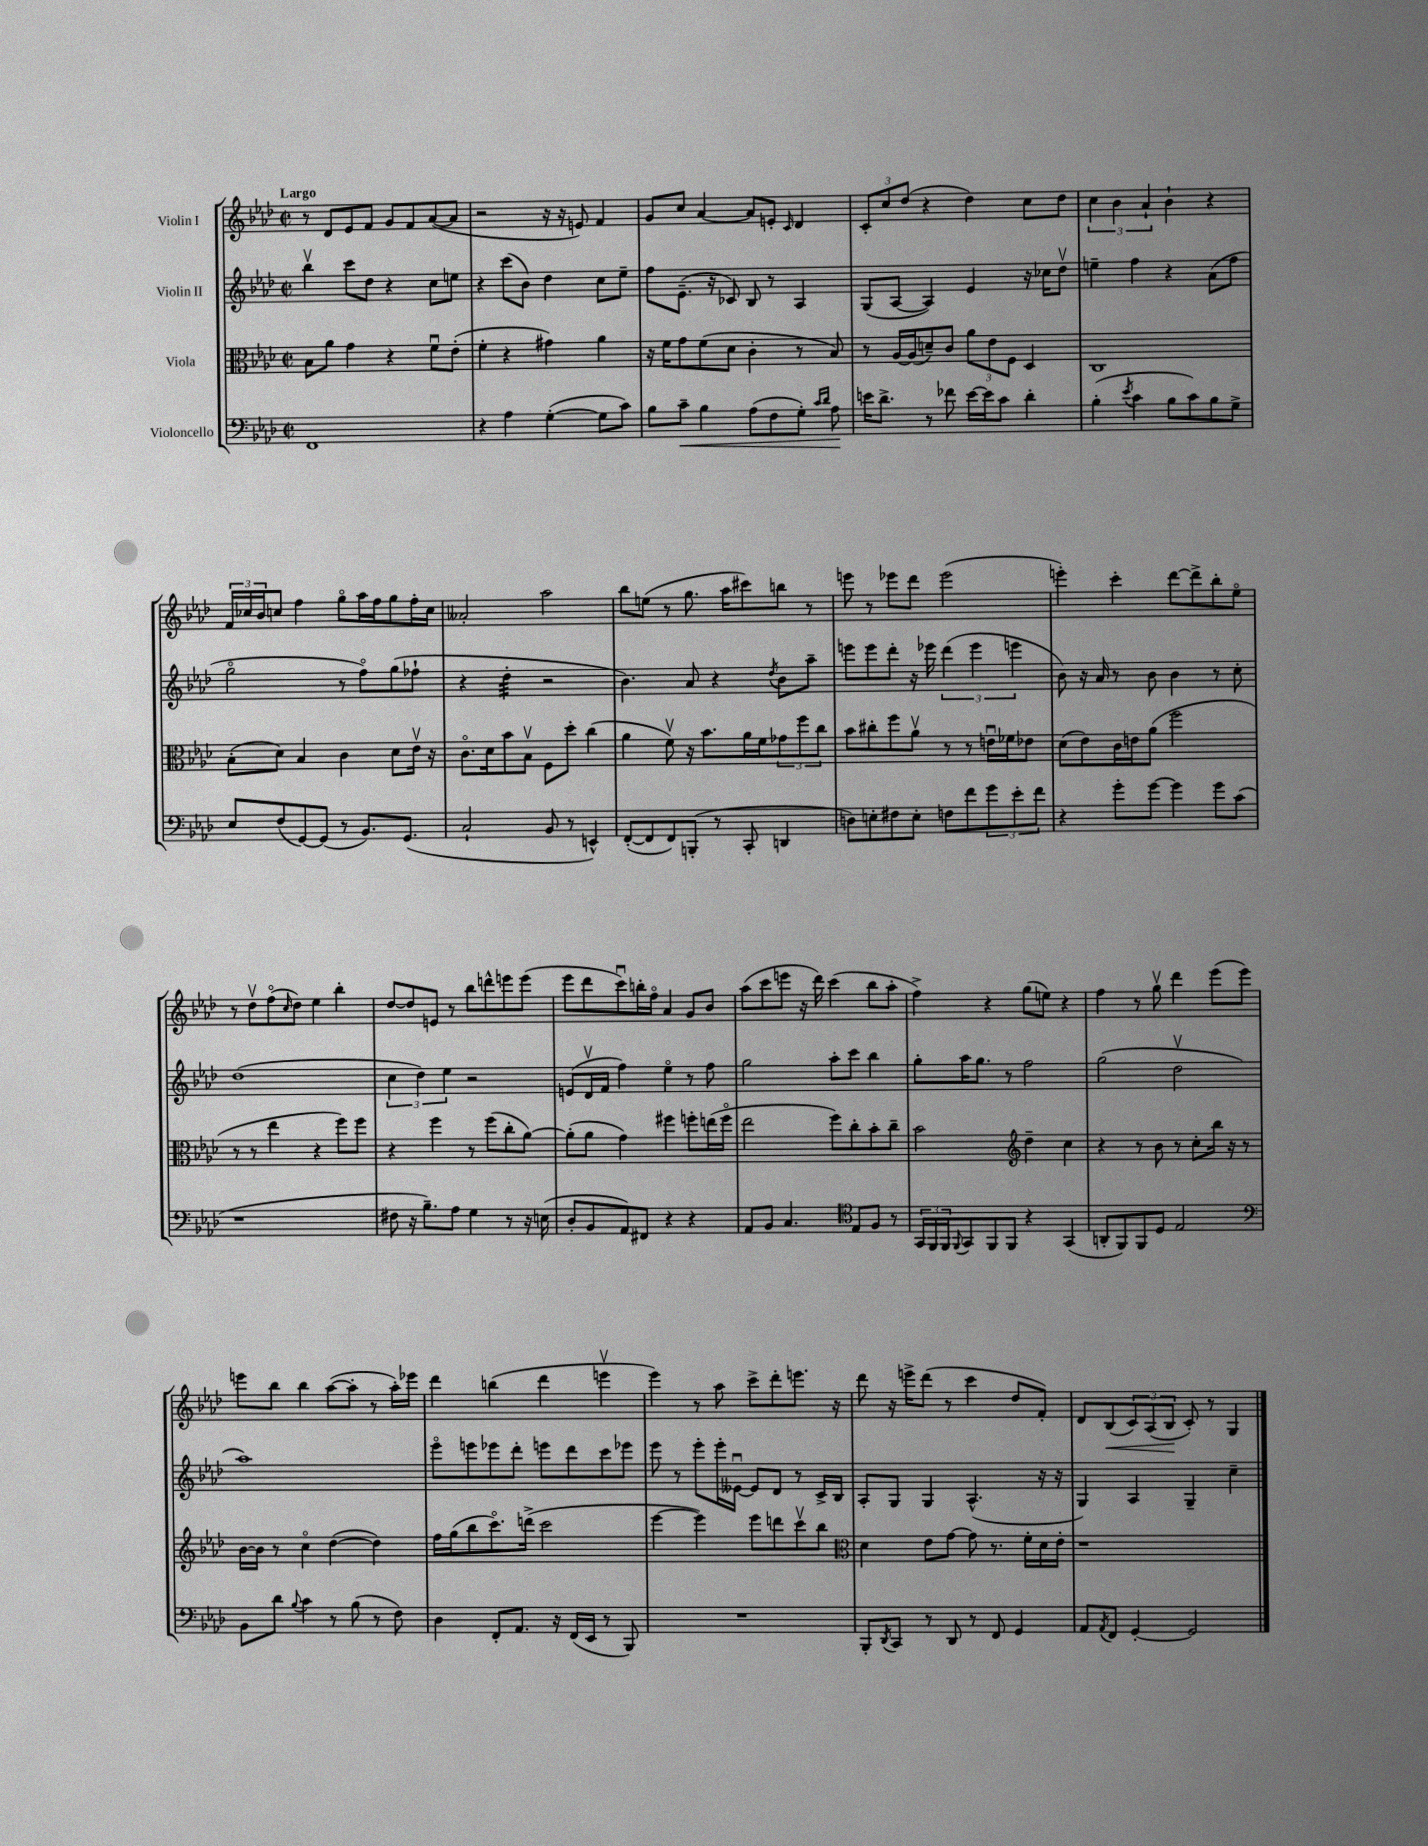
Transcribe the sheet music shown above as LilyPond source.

<<
\new StaffGroup <<
\new Staff = "s0" \with { instrumentName = "Violin I" } {
    \clef treble \key aes \major \defaultTimeSignature \time 2/2 \tempo "Largo"
    r8 des'8 ees'8 f'8 g'8 f'8 aes'8~( aes'8 |
    r2 r16 r16 e'8) f'4 |
    g'8 c''8 aes'4~ aes'8 e'8-. \grace { c'16 } des'4 |
    \tuplet 3/2 { c'8-. c''8 des''8( } r4 des''4) c''8 des''8 |
    \tuplet 3/2 { c''4 bes'4 aes'4-! } bes'4-! r4 |
    \tuplet 3/2 { f'16 ces''16 bes'16 } c''8 f''4 g''8\flageolet aes''16 f''16 g''8 f''16-. c''16 |
    aeses'2-. aes''2 |
    bes''8 e''8( r8 g''8. aes''16 cis'''8) b''8 r8 |
    e'''8 r8 ees'''8 des'''8 ees'''2( |
    e'''4-.) c'''4-. des'''8~ des'''8-> bes''8-. ees''8\flageolet |
    r8 des''8\upbow f''8\flageolet( \grace { c''16 } des''8) ees''4 bes''4-. |
    des''8~ des''8 e'8 r8 bes''8 d'''8-^ e'''8 e'''8( |
    ees'''8 des'''8 c'''8\downbow) b''16-. f''16\flageolet aes'4 g'8 bes'8 |
    aes''8( c'''8 e'''8 r16 des'''16) c'''4( bes''8 aes''8-. |
    f''4->) r4 g''8( e''8) r4 |
    f''4 r8 g''8\upbow des'''4 ees'''8( ees'''8) |
    e'''8 bes''8 bes''4 aes''8~( aes''8-. r8 aes''16-.) ees'''16 |
    des'''4 b''4( des'''4 e'''4\upbow |
    ees'''4) r8 aes''8 c'''8-> des'''8-. e'''8. r16 |
    des'''8 r16 e'''16-> des'''8( r8 c'''4 des''8 f'8-.) |
    des'8 bes8\<( \tuplet 3/2 { c'8) aes8( bes8\! } c'8-.) r8 g4 \bar "|." |
}
\new Staff = "s1" \with { instrumentName = "Violin II" } {
    \clef treble \key aes \major \defaultTimeSignature \time 2/2
    bes''4\upbow c'''8 des''8 r4 c''8 e''8 |
    r4 c'''8( bes'8) des''4 c''8 ees''8-- |
    f''8 ees'8.--( r16 ces'8) bes8 r8 aes4 |
    g8( aes8~ aes4) ees'4 r16 ces''16 des''8\upbow |
    e''4-- f''4 r4 aes'8( f''8 |
    g''2\flageolet r8 f''8\flageolet) g''8( fes''8-! |
    r4 des''4:32-. r2 |
    bes'4.) aes'8 r4 \acciaccatura { des''8 } bes'8 aes''8-- |
    e'''8 e'''8 des'''8-. r16 ees'''16 \tuplet 3/2 { des'''4( ees'''4 e'''4 } |
    bes'8) r16 aes'16 r8 bes'8 bes'4 r8 c''8-. |
    des''1( |
    \tuplet 3/2 { c''4 des''4) ees''4 } r2 |
    e'8( des'16\upbow f'16 f''4) ees''4\flageolet r8 f''8 |
    g''2 aes''8-. c'''8 bes''4 |
    g''8-. aes''16 g''8. r8 f''2 |
    g''2( des''2\upbow |
    aes''1) |
    ees'''8\flageolet e'''8 ees'''8 des'''8-. e'''8 des'''8 c'''8 ees'''8 |
    ees'''8 r8 ees'''8-. ees'''16-. eeses'16~\downbow eeses'8 des'8 r8 c'16-> bes16 |
    aes8-. g8 g4 aes4.-^( r16 r16 |
    g4) aes4 g4-- c''4-- \bar "|." |
}
\new Staff = "s2" \with { instrumentName = "Viola" } {
    \clef alto \key aes \major \defaultTimeSignature \time 2/2
    bes8 aes'8 g'4 r4 f'8\downbow ees'8-.( |
    f'4-. r4 gis'4) aes'4 |
    r16 f'16 g'8 f'8( des'8 c'4-. r8 bes8) |
    r8 aes16~ aes16( d'8--) c'8 \tuplet 3/2 { aes'8 ees'8 f8 } des4 |
    c1 |
    bes8-.( des'8) bes4 c'4 des'8 ees'16\upbow r16 |
    c'8.\flageolet des'16 bes'8 bes8\upbow f8 des''8-. c''4( |
    aes'4 f'8\upbow) r16 bes'8. aes'16 f'16 \tuplet 3/2 { ges'8 f''8 c''8 } |
    bes'8 cis''8-. f''8 aes'8\upbow r8 r8 e'16\downbow fes'16 ees'8 |
    des'8( ees'8) c'16 e'16 aes'8( f''2 |
    r8 r8 ees''4 r4 f''8) f''8 |
    r4 f''4 r8 f''8( c''8-. aes'8~) |
    aes'8-.( aes'8 g'4) fis''4 f''8-. e''16( f''16\flageolet |
    ees''2 f''8) c''8-. bes'8-. c''8-- |
    bes'2 \clef treble des''4-- c''4 |
    r4 r8 bes'8 r8 c''8-. bes''16 r16 r8 |
    bes'16~ bes'16 r8 c''4\flageolet des''4~( des''4) |
    f''16 g''16( bes''8 c'''8.\flageolet) d'''16->( c'''2 |
    ees'''4~ ees'''4) ees'''8 d'''8 c'''8\upbow bes''8 |
    \clef alto des'4 ees'8 g'8~ g'8 r8. f'16-. des'16 ees'16-. |
    r1 \bar "|." |
}
\new Staff = "s3" \with { instrumentName = "Violoncello" } {
    \clef bass \key aes \major \defaultTimeSignature \time 2/2
    f,1 |
    r4 aes4 g4~-.( g8 c'8) |
    bes8 c'8--\< bes4 aes8( f8 g8-.) \grace { c'16 des'16 } aes8\! |
    e'16 des'8.-> r8 fes'8 e'16~ e'16 c'8 des'4-. |
    bes4-.( \acciaccatura { ees'8 } c'4 bes8 c'8) bes8 g8-> |
    ees8 f8( g,8~) g,8( r8 bes,8.) g,8.( |
    c2-! bes,8 r8 e,4-^) |
    f,8~-.( f,8 f,8) b,,8-.( r8 c,8-. d,4 |
    d8) e8-. fis8 e8-. f8 f'8 \tuplet 3/2 { g'8 ees'8-. f'8 } |
    r4 g'8-. g'8~ g'4 g'8 c'8( |
    r1 |
    fis8 r16 bes8.--) aes8 g4 r8 r16 e16( |
    des8-. bes,8 aes,8) fis,8 r4 r4 |
    aes,8 bes,8 c4. \clef tenor ees8 f8 r8 |
    \tuplet 3/2 { g,16 f,16 f,16 } \appoggiatura { f,8 } g,8 f,8 f,8 r4 g,4( |
    a,8-. f,8) f,8 des8 ees2 |
    \clef bass bes,8 des'8 \appoggiatura { bes8 } c'4 r8 bes8( r8 f8) |
    des4 f,8-. aes,8. r16 f,16( ees,16 r8 bes,,8) |
    R1 |
    bes,,8-. \acciaccatura { des,8 } c,8 r8 des,8 r8 f,8 g,4 |
    aes,8 \acciaccatura { aes,8 } f,8 g,4~-. g,2 \bar "|." |
}
>>
>>
\layout { \context { \Score \remove "Bar_number_engraver" } }
